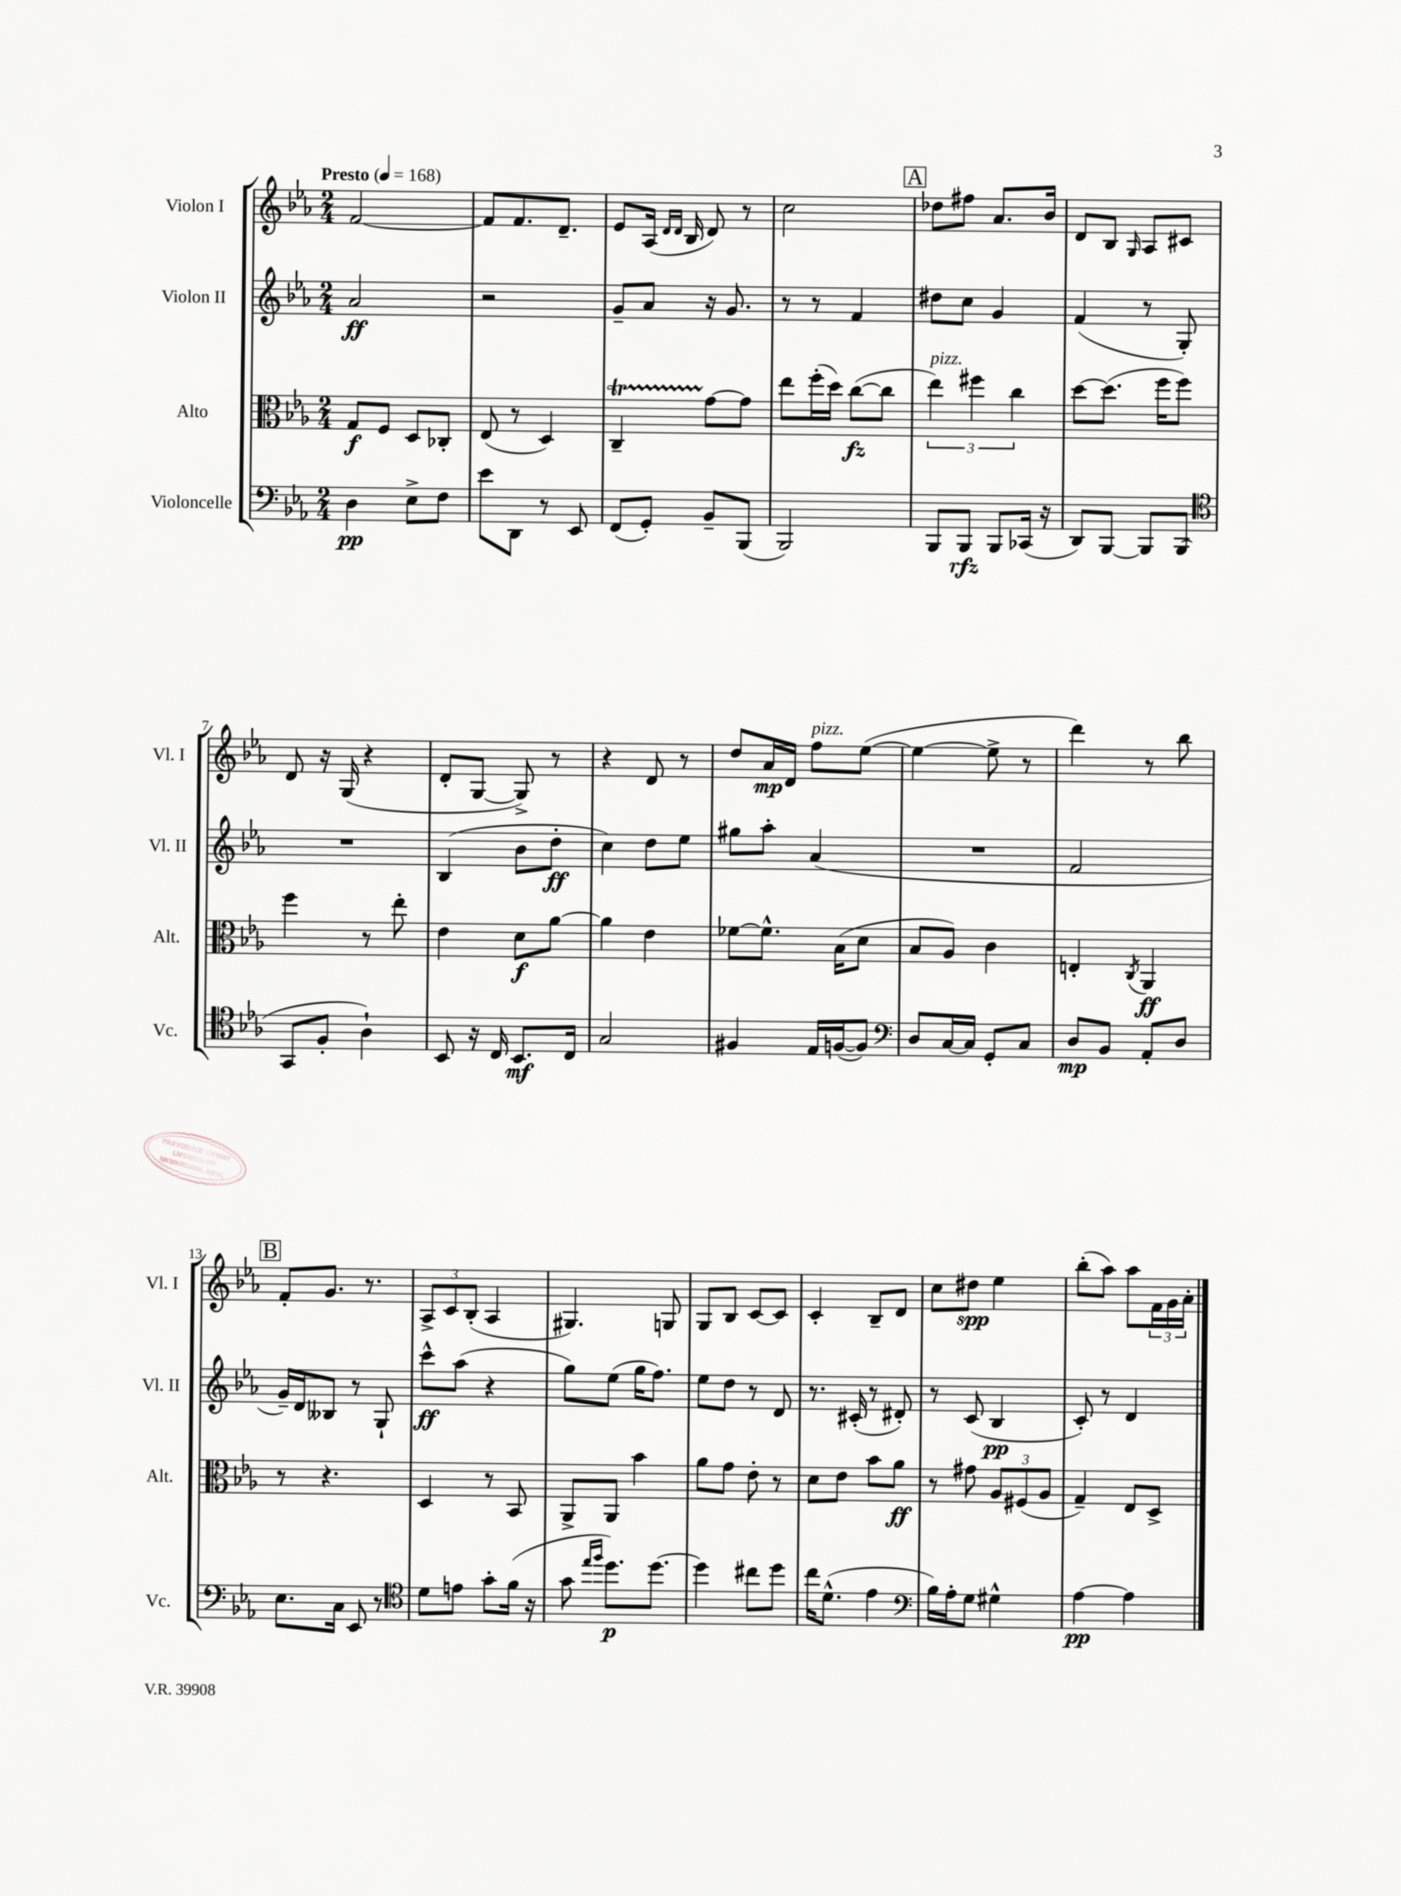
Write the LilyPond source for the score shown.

<<
\new StaffGroup <<
\new Staff = "s0" \with { instrumentName = "Violon I" shortInstrumentName = "Vl. I" } {
    \clef treble \key ees \major \numericTimeSignature \time 2/4 \tempo "Presto" 4 = 168
    f'2~ |
    f'8 f'8. d'8.-- |
    ees'8 aes16( \grace { d'16 d'16 } bes16 d'8) r8 |
    c''2 |
    \mark \markup { \box "A" } des''8 fis''8 aes'8. bes'16 |
    d'8 bes8 \grace { g16 } aes8 cis'8 |
    d'8 r16 g16( r4 |
    d'8-. g8~ g8->) r8 |
    r4 d'8 r8 |
    d''8 aes'16\mp d'16 f''8^\markup { \italic "pizz." } ees''8~( |
    ees''4~ ees''8-> r8 |
    d'''4) r8 bes''8 |
    \mark \markup { \box "B" } f'8-. g'8. r8. |
    \tuplet 3/2 { aes8-> c'8 bes8-.( } aes4 |
    gis4.) g8 |
    g8 bes8 c'8~ c'8 |
    c'4-. bes8-- d'8 |
    c''8 dis''8\spp ees''4 |
    bes''8-.( aes''8) aes''8 \tuplet 3/2 { f'16 g'16 aes'16-. } \bar "|." |
}
\new Staff = "s1" \with { instrumentName = "Violon II" shortInstrumentName = "Vl. II" } {
    \clef treble \key ees \major \numericTimeSignature \time 2/4
    aes'2\ff |
    r2 |
    g'8-- aes'8 r16 g'8. |
    r8 r8 f'4 |
    \mark \markup { \box "A" } dis''8 c''8 g'4 |
    f'4( r8 g8-.) |
    R2 |
    bes4( bes'8 d''8-.\ff |
    c''4) d''8 ees''8 |
    gis''8 aes''8-. aes'4( |
    R2 |
    f'2 |
    \mark \markup { \box "B" } g'16--) d'16 beses8 r8 g8-! |
    c'''8-^\ff aes''8( r4 |
    g''8) ees''8( g''16 f''8.) |
    ees''8 d''8 r8 d'8 |
    r8. cis'16-.( r8 dis'8-.) |
    r8 c'8( bes4\pp |
    c'8-.) r8 d'4 \bar "|." |
}
\new Staff = "s2" \with { instrumentName = "Alto" shortInstrumentName = "Alt." } {
    \clef alto \key ees \major \numericTimeSignature \time 2/4
    g8\f f8 d8 ces8-. |
    ees8( r8 d4) |
    c4--\startTrillSpan g'8~\stopTrillSpan g'8 |
    ees''8 f''16-.( d''16) c''8~\fz( c''8 |
    \mark \markup { \box "A" } \tuplet 3/2 { ees''4^\markup { \italic "pizz." }) fis''4 c''4 } |
    d''8~ d''8.( f''16 f''8) |
    f''4 r8 ees''8-. |
    ees'4 d'8\f aes'8~ |
    aes'4 ees'4 |
    fes'8~ fes'8.-^ bes16( d'8 |
    bes8 aes8) c'4 |
    e4-. \acciaccatura { c8 } aes,4\ff |
    \mark \markup { \box "B" } r8 r4. |
    d4 r8 bes,8 |
    aes,8-> aes,8 bes'4 |
    aes'8 g'8 ees'8-. r8 |
    d'8 ees'8 bes'8 aes'8\ff |
    r8 gis'8 \tuplet 3/2 { aes8 fis8( aes8 } |
    g4--) ees8 d8-> \bar "|." |
}
\new Staff = "s3" \with { instrumentName = "Violoncelle" shortInstrumentName = "Vc." } {
    \clef bass \key ees \major \numericTimeSignature \time 2/4
    d4\pp ees8-> f8 |
    ees'8 d,8 r8 ees,8 |
    f,8( g,8-.) bes,8-- bes,,8( |
    bes,,2) |
    \mark \markup { \box "A" } bes,,8 bes,,8\rfz bes,,8 ces,16( r16 |
    d,8) bes,,8~ bes,,8 bes,,8( |
    \clef tenor g,8 f8-. aes4-!) |
    bes,8 r16 c16 bes,8.\mf c16 |
    g2 |
    fis4 ees16 f16~( f8) |
    \clef bass d8 c16~ c16 g,8-. c8 |
    d8\mp bes,8 aes,8-. d8 |
    \mark \markup { \box "B" } ees8. c16 ees,8 r8 |
    \clef tenor d'8 e'8 g'8-. f'16( r16 |
    g'8 \grace { ees''16 f''16 } d''8.\p) d''8.~ |
    d''4 cis''8 d''8 |
    c''16 d'8.-^( ees'4 |
    \clef bass bes16) aes16-. g8 gis4-^ |
    aes4~\pp aes4 \bar "|." |
}
>>
>>
